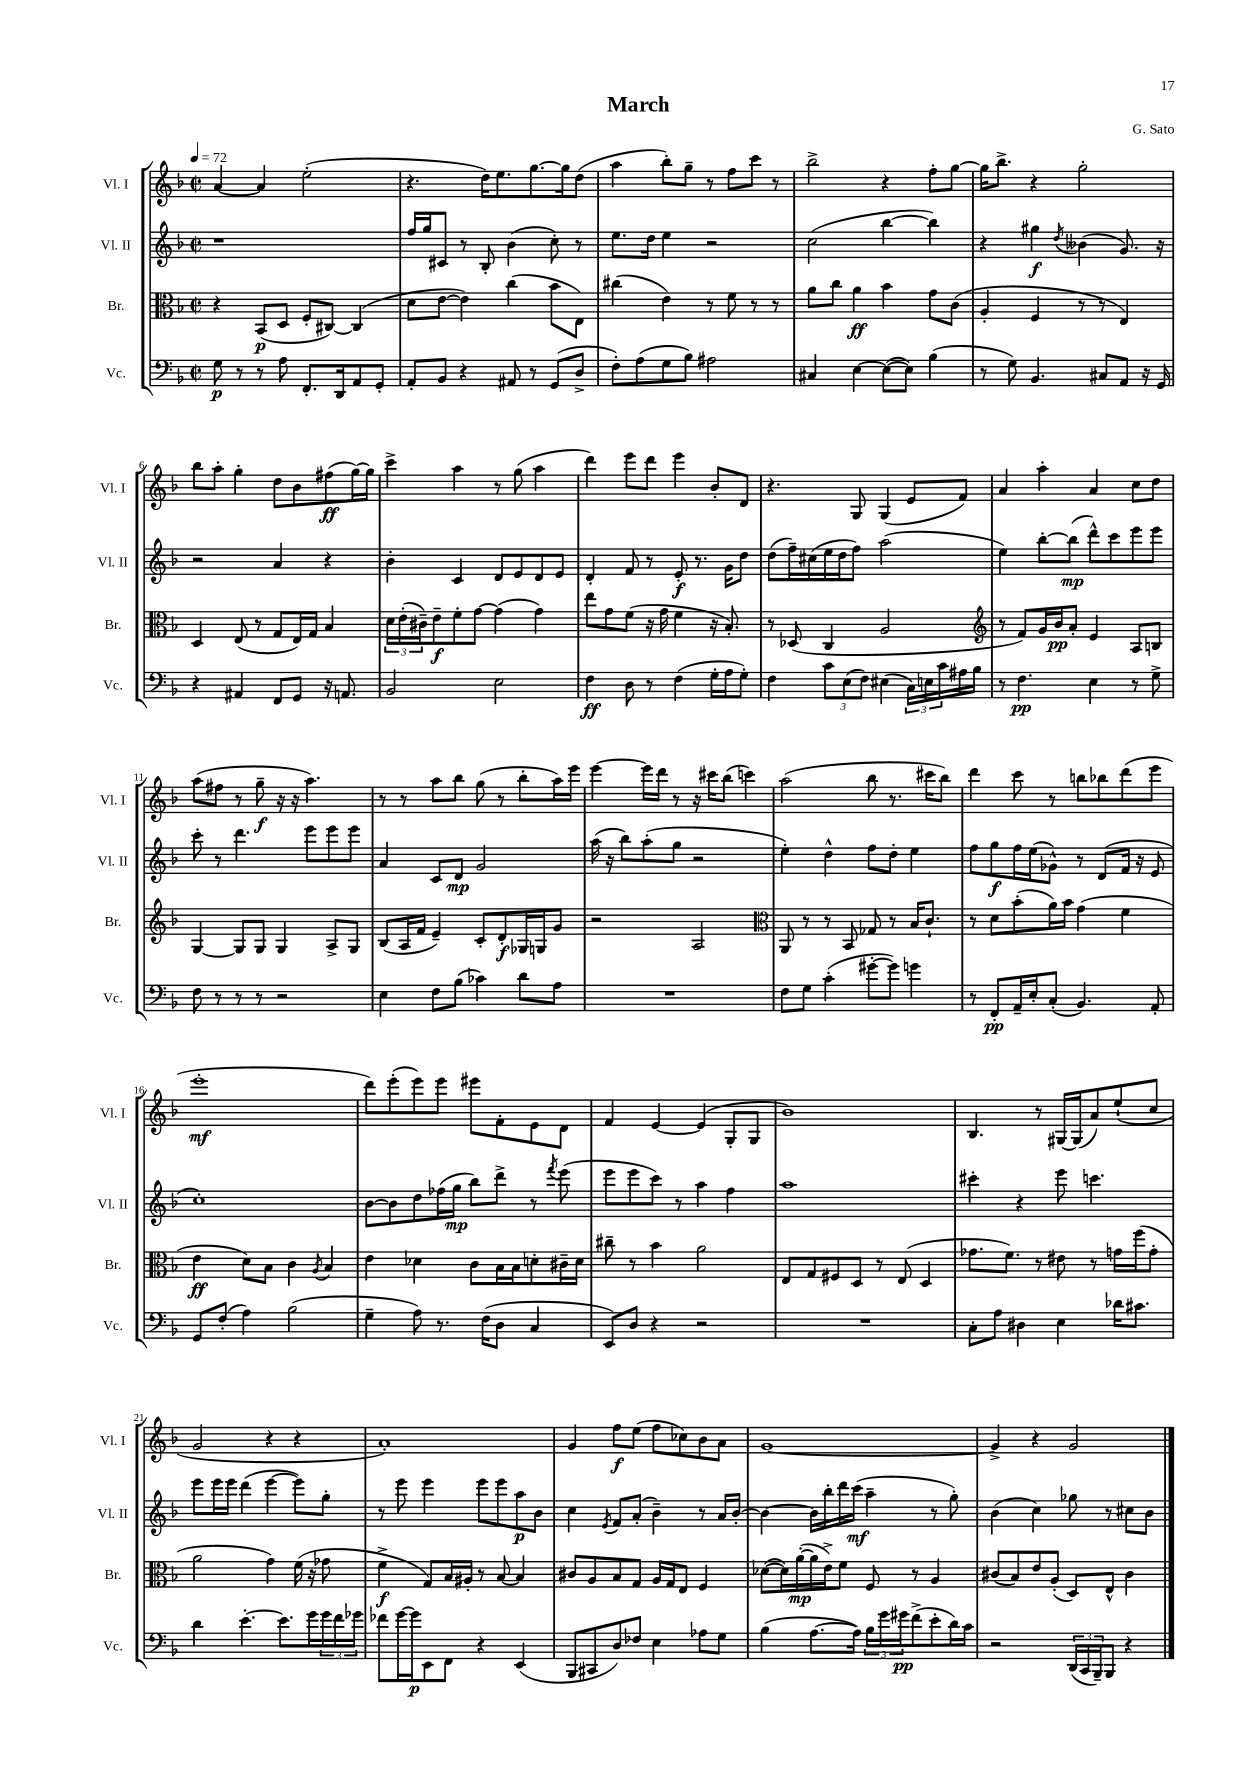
\header { title = "March" composer = "G. Sato" }
<<
\new StaffGroup <<
\new Staff = "s0" \with { instrumentName = "Vl. I" shortInstrumentName = "Vl. I" } {
    \clef treble \key f \major \defaultTimeSignature \time 2/2 \tempo 4 = 72
    a'4~ a'4 e''2-.( |
    r4. d''16) e''8. g''8.~ g''16 d''8( |
    a''4 bes''8-.) g''8-- r8 f''8 c'''8 r8 |
    bes''2-> r4 f''8-. g''8~ |
    g''16 bes''8.-> r4 g''2-. |
    bes''8 a''8-. g''4-. d''8 bes'8 fis''8\ff( g''16~) g''16 |
    c'''4-> a''4 r8 g''8( a''4 |
    d'''4) e'''8 d'''8 e'''4 bes'8-. d'8 |
    r4. g8 g4( e'8 f'8) |
    a'4 a''4-. a'4 c''8 d''8 |
    a''8( fis''8 r8 g''8--\f r16 r16 a''4.) |
    r8 r8 a''8 bes''8 g''8( r8 bes''8-. a''16) e'''16 |
    e'''4~ e'''16 d'''16 r8 r16 cis'''16 bes''8( c'''4) |
    a''2( bes''8 r8. cis'''16 bes''8) |
    d'''4 c'''8 r8 b''8 bes''8 d'''8( e'''8 |
    e'''1-.\mf |
    d'''8) e'''8-.( e'''8) e'''8 eis'''8 f'8-. e'8 d'8 |
    f'4 e'4~ e'4( g8-. g8 |
    bes'1) |
    bes4. r8 gis16~ gis16( a'8) e''8-!( c''8 |
    g'2 r4 r4 |
    a'1-.) |
    g'4 f''8\f e''8( f''8 ces''8) bes'8 a'8 |
    g'1~ |
    g'4-> r4 g'2 \bar "|." |
}
\new Staff = "s1" \with { instrumentName = "Vl. II" shortInstrumentName = "Vl. II" } {
    \clef treble \key f \major \defaultTimeSignature \time 2/2
    r1 |
    f''16 g''16 cis'8 r8 bes8-. bes'4( c''8-.) r8 |
    e''8. d''16 e''4 r2 |
    c''2( bes''4~ bes''4) |
    r4 gis''4\f \acciaccatura { d''8 } beses'4( g'8.) r16 |
    r2 a'4 r4 |
    bes'4-. c'4 d'8 e'8 d'8 e'8 |
    d'4-. f'8 r8 e'8-.\f r8. g'16 d''8 |
    d''8( f''16--) cis''16( e''16 d''16 f''8) a''2( |
    e''4) bes''8~-. bes''8\mp( d'''8-^) c'''8 e'''8 e'''8 |
    c'''8-. r8 d'''4. e'''8 e'''8 e'''8 |
    a'4 c'8 d'8\mp g'2 |
    a''16( r16 bes''8) a''8-.( g''8 r2 |
    e''4-.) d''4-^ f''8 d''8-. e''4 |
    f''8 g''8\f f''16 e''16( ges'8-^) r8 d'8( f'16 r16 e'8 |
    c''1-.) |
    bes'8~ bes'8 d''8 fes''16( g''16\mp bes''8) d'''8-> r8 \acciaccatura { f'''8 } e'''8( |
    e'''8 e'''8 c'''8) r8 a''4 f''4 |
    a''1 |
    cis'''4-. r4 e'''8 c'''4. |
    e'''8 e'''16 e'''16 d'''4( e'''4~ e'''8) g''8-. |
    r8 e'''8 e'''4 e'''8 e'''8 a''8\p bes'8 |
    c''4 \acciaccatura { e'8 } f'8 a'8-.( bes'4--) r8 a'16 bes'16~-. |
    bes'4~ bes'16 bes''16-. d'''16 c'''16\mf( a''4-- r8 g''8-.) |
    bes'4( c''4) ges''8 r8 cis''8 bes'8 \bar "|." |
}
\new Staff = "s2" \with { instrumentName = "Br." shortInstrumentName = "Br." } {
    \clef alto \key f \major \defaultTimeSignature \time 2/2
    r4 bes,8\p( d8 f8-. cis8~) cis4( |
    d'8 e'8~ e'4) c''4( bes'8 e8) |
    cis''4( e'4) r8 f'8 r8 r8 |
    a'8 c''8 a'4\ff bes'4 g'8 c'8( |
    a4-. f4 r8 r8 e4) |
    d4 e8( r8 g8 e16) g16 bes4 |
    \tuplet 3/2 { d'16 e'16-.( cis'16--) } e'8--\f f'8-. g'8~ g'4( g'4) |
    e''8 g'8 f'8( r16 g'16 f'4 r16 bes8.-.) |
    r8 des8( c4 a2 |
    \clef treble r8 f'8) g'16 bes'16\pp a'8-. e'4 a8 b8 |
    g4~ g8 g8 g4 a8-> g8 |
    bes8( a16 f'16 e'4--) c'8-. d'8-.\f ges16 g16 g'8 |
    r2 a2 |
    \clef alto a,8 r8 r8 bes,8 ges8 r8 bes16 c'8.-! |
    r8 d'8 bes'8-.( a'16) bes'16 g'4( f'4 |
    e'4\ff d'8) bes8 c'4 \acciaccatura { a8 } bes4 |
    e'4 des'4 c'8 bes16 bes16 d'8-. cis'16-- d'16 |
    cis''8-- r8 bes'4 a'2 |
    e8 g8 fis8 d8 r8 e8( d4 |
    ges'8. f'8.) r8 eis'8 r8 g'16 f''16( g'8-. |
    a'2 g'4) f'16( r16 ges'8 |
    f'4->\f g8) bes16 ais16-. r8 bes8~ bes4 |
    cis'8 a8 bes8 g8 a16 g16 e8 f4 |
    des'8~( des'16) a'16~-.\mp( a'16 e'16->) f'8 f8 r8 a4 |
    cis'8( bes8) e'8 a8-.( d8) e8-^ cis'4 \bar "|." |
}
\new Staff = "s3" \with { instrumentName = "Vc." shortInstrumentName = "Vc." } {
    \clef bass \key f \major \defaultTimeSignature \time 2/2
    g8\p r8 r8 a8 f,8.-. d,16 a,8 g,8-. |
    a,8-. bes,8 r4 ais,8 r8 g,8( d8-> |
    f8-.) a8( g8 bes8) ais2 |
    cis4 e4~ e8~( e8) bes4( |
    r8 g8) bes,4. cis8 a,8 r16 g,16 |
    r4 ais,4 f,8 g,8 r16 a,8. |
    bes,2 e2 |
    f4\ff d8 r8 f4( g16-. a16 g8-.) |
    f4 \tuplet 3/2 { c'8 e8( f8) } eis4( \tuplet 3/2 { c16) e16 c'16 } ais16 bes16 |
    r8 f4.\pp e4 r8 g8-> |
    f8 r8 r8 r8 r2 |
    e4 f8 bes8( ces'4) d'8 a8 |
    R1 |
    f8 g8 c'4-.( gis'8~-. gis'8) g'4 |
    r8 f,8-.\pp a,16-- e16-. c8-.( bes,4.) a,8-. |
    g,8 f8-.( a4) bes2( |
    g4-- a8) r8. f16( d8 c4 |
    e,8) d8 r4 r2 |
    R1 |
    c8-. a8 dis4 e4 des'16 cis'8. |
    d'4 e'4.~-. e'8. g'16 \tuplet 3/2 { g'16 f'16 ges'16 } |
    fes'8 g'16~ g'16\p e,8 f,8 r4 e,4( |
    bes,,8 cis,8 d8) fes8 e4 aes8 g8 |
    bes4( a8.~ a16) \tuplet 3/2 { bes16 g'16 gis'16\pp } f'8->( e'8-. d'16) c'16 |
    r2 \tuplet 3/2 { d,16( c,16 bes,,16--) } bes,,8 r4 \bar "|." |
}
>>
>>
